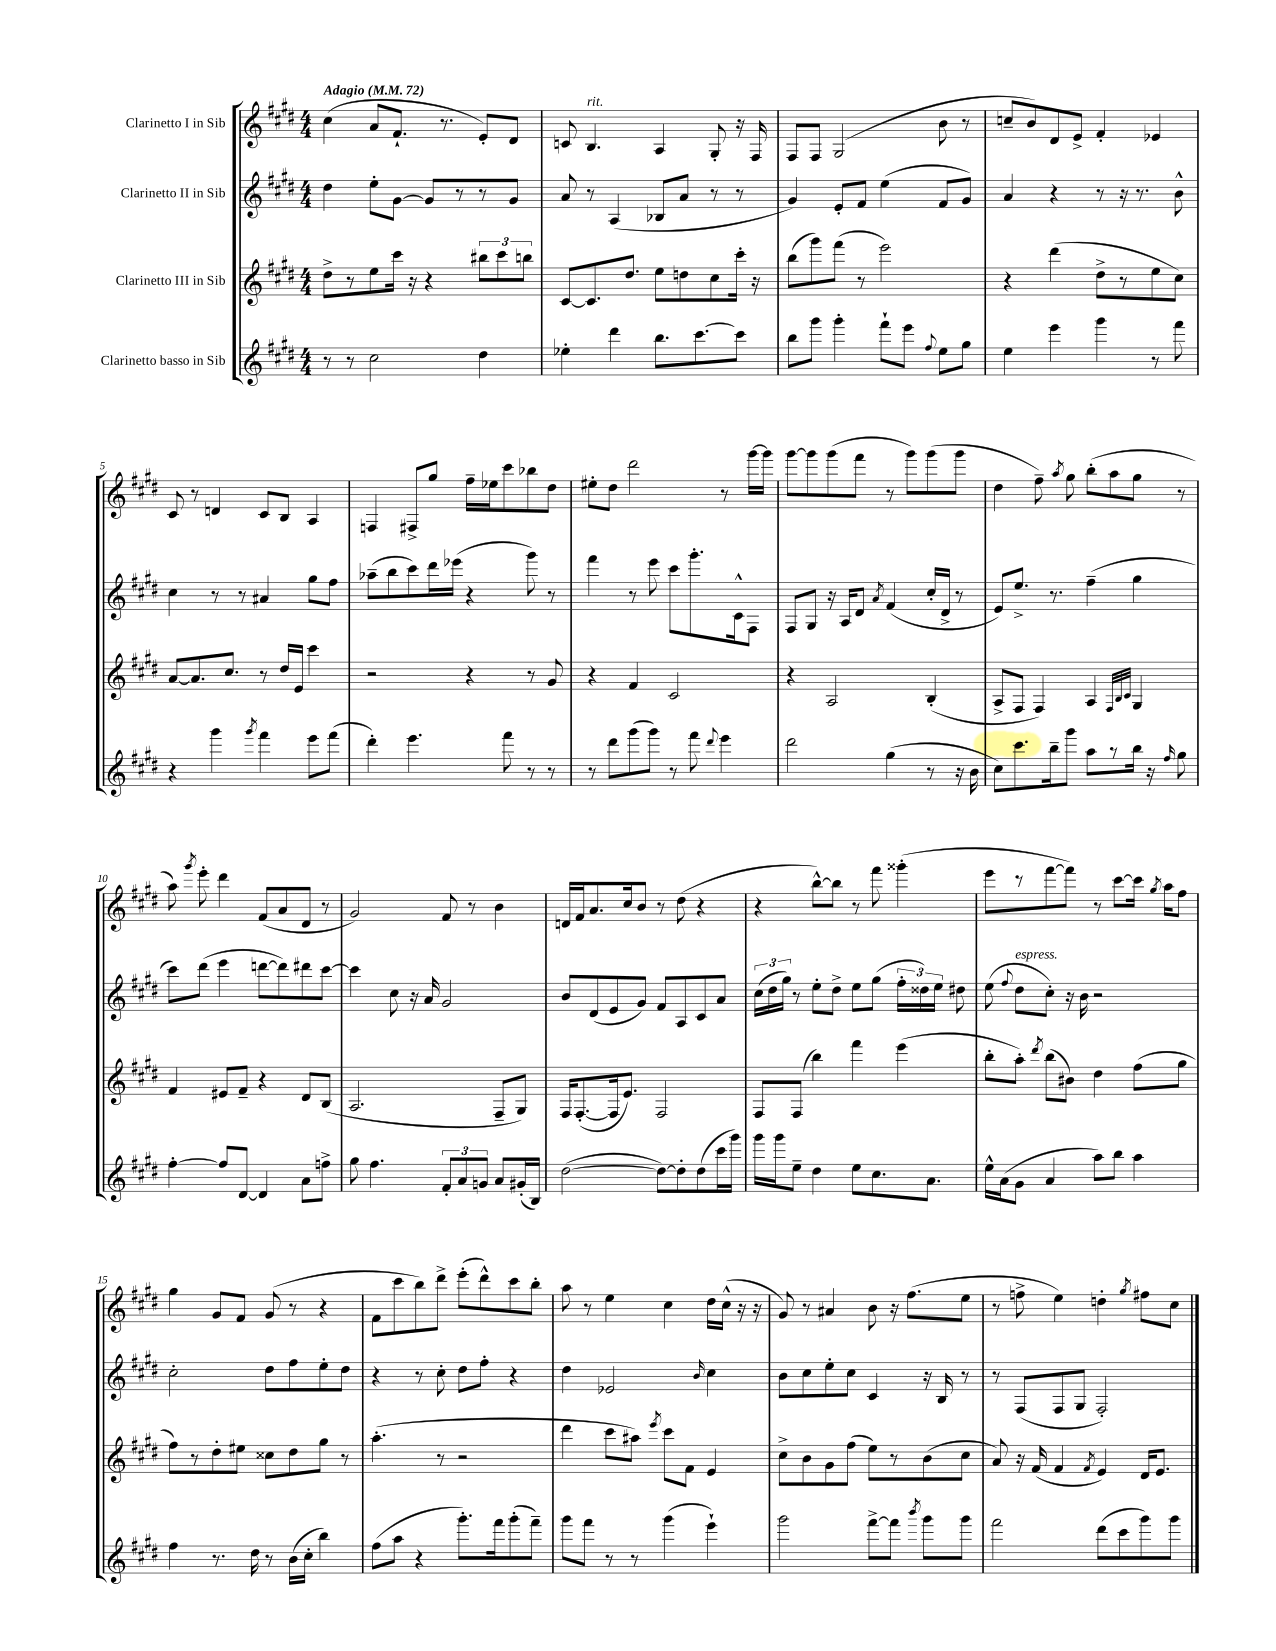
<<
\new StaffGroup <<
\new Staff = "s0" \with { instrumentName = "Clarinetto I in Sib" } {
    \clef treble \key e \major \numericTimeSignature \time 4/4 \tempo "Adagio" 4 = 72
    \autoBeamOff cis''4( a'8[ fis'8.]-! r8. e'8[-.) dis'8] |
    c'8 b4.^\markup { \italic "rit." } a4 gis8-. r16 fis16 |
    fis8[ fis8] gis2( b'8 r8 |
    c''8[-- b'8) dis'8 e'8]-> fis'4-. ees'4 |
    cis'8 r8 d'4 cis'8[ b8] a4 |
    f4 fis8[-> gis''8] fis''16[-- ees''16 cis'''8 bes''8 dis''8] |
    eis''8[-. dis''8] dis'''2 r8 gis'''16[~ gis'''16] |
    gis'''8[~ gis'''8 gis'''8( fis'''8] r8 gis'''8[) gis'''8( gis'''8] |
    dis''4 fis''8--) \acciaccatura { a''8 } gis''8 b''8[-.( a''8 gis''8] r8 |
    a''8) \acciaccatura { gis'''8 } e'''8-. dis'''4 fis'8[( a'8 dis'8] r8 |
    gis'2) fis'8 r8 b'4 |
    d'16[ fis'16 a'8. cis''16 b'8] r8 dis''8( r4 |
    r4 b''8[~-^) b''8] r8 fis'''8 gisis'''4-.( |
    e'''8[ r8 fis'''8~ fis'''8]) r8 cis'''8[~ cis'''16] \acciaccatura { gis''8 } a''16[ fis''8] |
    gis''4 gis'8[ fis'8] gis'8( r8 r4 |
    fis'8[ cis'''8 b''8) dis'''8]-> e'''8[-.( dis'''8-^) cis'''8 b''8]-. |
    a''8 r8 e''4 cis''4 dis''16[ cis''16]-^( r16 r16 |
    gis'8) r8 ais'4 b'8 r16 fis''8.[( e''8] |
    r8 f''8-> e''4) d''4-. \acciaccatura { gis''8 } fis''8[ cis''8] \bar "|." |
}
\new Staff = "s1" \with { instrumentName = "Clarinetto II in Sib" } {
    \clef treble \key e \major \numericTimeSignature \time 4/4
    \autoBeamOff dis''4 e''8[-. gis'8]~ gis'8[ r8 r8 gis'8] |
    a'8 r8 a4( bes8[ a'8] r8 r8 |
    gis'4) e'8[-. fis'8] e''4( fis'8[ gis'8]) |
    a'4 r4 r8 r16 r8. b'8-^ |
    cis''4 r8 r8 ais'4 gis''8[ fis''8] |
    aes''8[--( b''8 cis'''8) dis'''16 ees'''16]( r4 gis'''8) r8 |
    fis'''4 r8 e'''8 cis'''8[ gis'''8.-. cis'16-^ fis8] |
    fis8[ gis8] r16 a16[ dis'8] \acciaccatura { a'8 } fis'4( cis''16[-. dis'16]-> r8 |
    e'8[) e''8.]-> r8. fis''4--( gis''4 |
    cis'''8[) dis'''8]( e'''4 d'''8[~ d'''8) dis'''8 cis'''8]~ |
    cis'''4 cis''8 r16 a'16 gis'2 |
    b'8[ dis'8( e'8 gis'8]) fis'8[ a8 cis'8 a'8] |
    \tuplet 3/2 { cis''16[( dis''16 gis''16]) } r8 e''8[-. dis''8]-> e''8[ gis''8]( \tuplet 3/2 { fis''16[-. disis''16) e''16] } dis''8 |
    e''8( \appoggiatura { fis''8 } dis''8[^\markup { \italic "espress." } cis''8]-.) r16 b'16 r2 |
    cis''2-. dis''8[ fis''8 e''8-. dis''8] |
    r4 r8 cis''8-. dis''8[ fis''8]-. r4 |
    dis''4 ees'2 \grace { b'16 } cis''4 |
    b'8[ cis''8 e''8-. cis''8] cis'4 r16 b16 r8 |
    r8 fis8[( fis8 gis8] fis2-.) \bar "|." |
}
\new Staff = "s2" \with { instrumentName = "Clarinetto III in Sib" } {
    \clef treble \key e \major \numericTimeSignature \time 4/4
    \autoBeamOff dis''8[-> r8 e''8 cis'''16] r16 r4 \tuplet 3/2 { bis''8[ cis'''8 b''8] } |
    cis'8[~ cis'8. dis''8.] e''8[ d''8 cis''8 cis'''16]-. r16 |
    b''8[( gis'''8) fis'''8]( r8 e'''2) |
    r4 dis'''4( dis''8[-> r8 e''8 cis''8]) |
    a'8[~ a'8. cis''8.] r8 dis''16[ e'16] cis'''4 |
    r2 r4 r8 gis'8 |
    r4 fis'4 cis'2 |
    r4 a2 b4-.( |
    a8[-> fis8] fis4) a4 \grace { fis32[ b32 cis'32] } gis4 |
    fis'4 eis'8[ fis'8]-- r4 dis'8[ b8]( |
    a2. fis8[-- gis8]) |
    fis16[ fis8.~-.( fis16 e'8.]) fis2 |
    fis8[ fis8]( b''4) fis'''4 e'''4( |
    b''8[-. a''8]-.) \acciaccatura { dis'''8 } b''8[( bis'8]) dis''4 fis''8[( gis''8] |
    fis''8[) r8 dis''8-. eis''8] cisis''8[ dis''8 gis''8] r8 |
    a''4.-.( r8 r2 |
    dis'''4 cis'''8[ ais''8]) \acciaccatura { e'''8 } cis'''8[ fis'8] e'4 |
    cis''8[-> b'8 gis'8 fis''8]( e''8[) r8 b'8( cis''8] |
    a'8) r16 fis'16( fis'4 \acciaccatura { fis'8 } e'4) dis'16[ e'8.] \bar "|." |
}
\new Staff = "s3" \with { instrumentName = "Clarinetto basso in Sib" } {
    \clef treble \key e \major \numericTimeSignature \time 4/4
    \autoBeamOff r8 r8 cis''2 dis''4 |
    ees''4-. dis'''4 b''8.[ cis'''8.~ cis'''8] |
    b''8[ gis'''8] gis'''4-. fis'''8[-! e'''8] \appoggiatura { fis''8 } e''8[ gis''8] |
    e''4 e'''4 gis'''4 r8 fis'''8 |
    r4 gis'''4 \acciaccatura { gis'''8 } fis'''4 e'''8[ fis'''8]( |
    dis'''4-.) e'''4. fis'''8 r8 r8 |
    r8 dis'''8[ gis'''8( gis'''8]) r8 fis'''8 \appoggiatura { dis'''8 } e'''4 |
    dis'''2 gis''4( r8 r16 b'16 |
    cis''8[) cis'''8. b''16-- gis'''8] a''8[ r8 b''16] r16 \grace { fis''16 } gis''8 |
    fis''4~-. fis''8[ dis'8]~ dis'4 a'8[ f''8]-> |
    gis''8 fis''4. \tuplet 3/2 { fis'8[-. a'8 g'8] } a'8[ gis'16-.( b16]) |
    dis''2~( dis''8[~) dis''8-. dis''8( cis'''16 gis'''16]) |
    gis'''16[ gis'''16 e''8]-- dis''4 e''8[ cis''8. a'8.] |
    e''16[-^ a'16( gis'8] a'4 a''8[) b''8] a''4 |
    fis''4 r8. dis''16 r8 b'16[( cis''16]-. b''4) |
    fis''8[( a''8] r4 gis'''8.[-.) fis'''16 gis'''8-.( fis'''8]--) |
    gis'''8[ fis'''8] r8 r8 gis'''4( e'''4-!) |
    gis'''2 fis'''8[~-> fis'''8] \acciaccatura { b'''8 } gis'''8[ gis'''8] |
    fis'''2 dis'''8[( cis'''8 gis'''8) gis'''8] \bar "|." |
}
>>
>>
